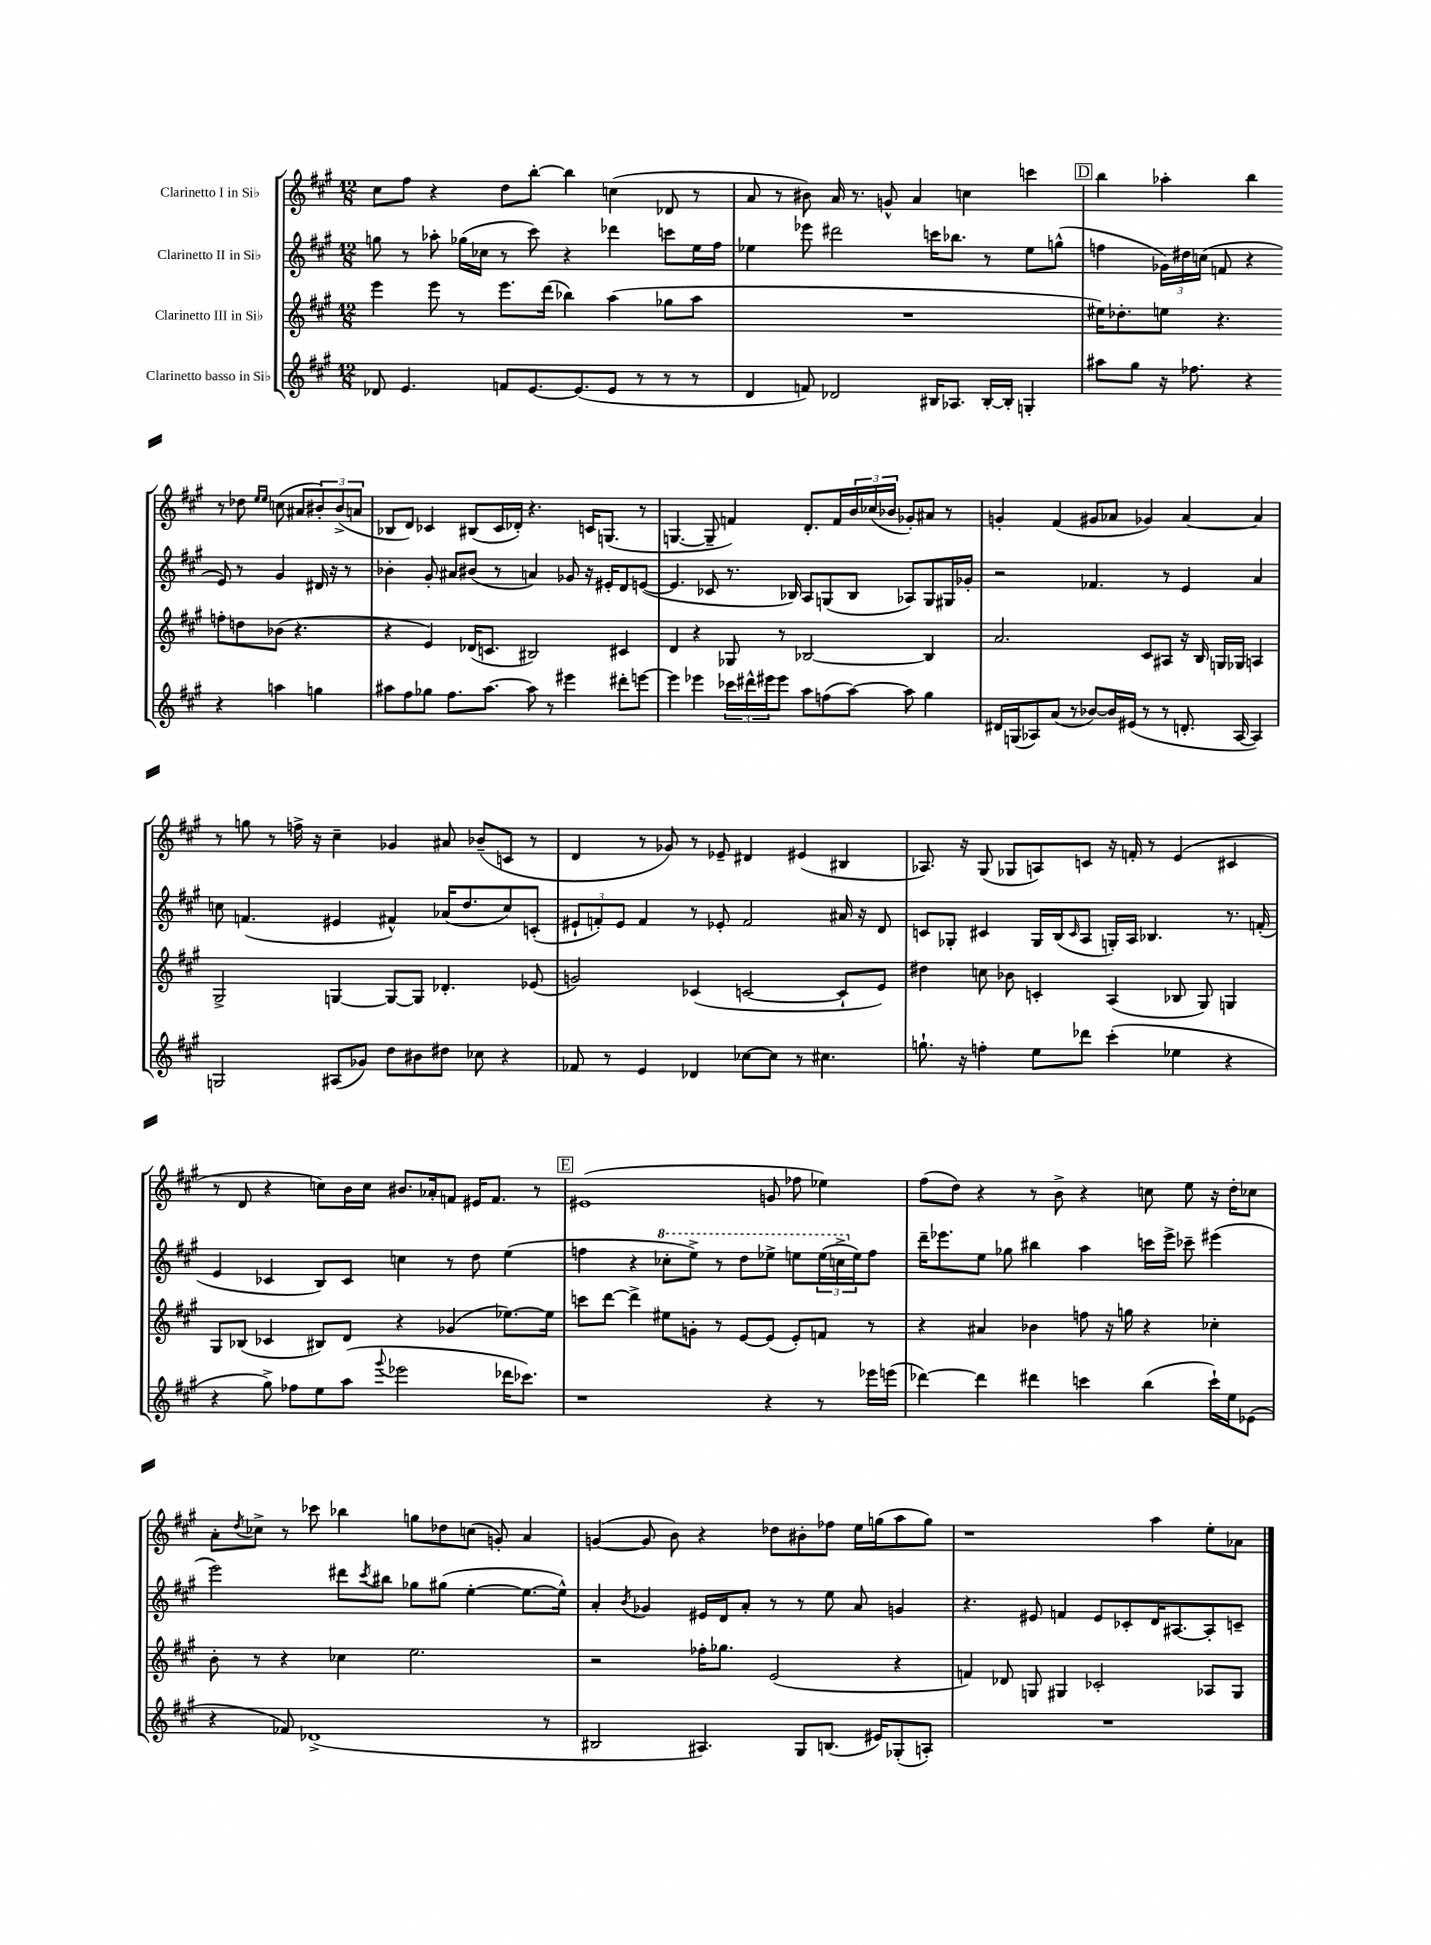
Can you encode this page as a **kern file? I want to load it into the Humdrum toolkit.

**kern	**kern	**kern	**kern
*part4	*part3	*part2	*part1
*staff4	*staff3	*staff2	*staff1
*I"Clarinetto basso in Si♭	*I"Clarinetto III in Si♭	*I"Clarinetto II in Si♭	*I"Clarinetto I in Si♭
*clefG2	*clefG2	*clefG2	*clefG2
*k[f#c#g#]	*k[f#c#g#]	*k[f#c#g#]	*k[f#c#g#]
*M12/8	*M12/8	*M12/8	*M12/8
=131	=131	=131	=131
8d-X/	4eee\	8ggn\	8cc#\L
4.e/	.	8r	8ff#\J
.	8eee\	8aa-X'\	4r
.	8r	(16gg-X\LL	.
.	.	16cc-X\JJ	.
8fn/L	8.eee\L	8r	8dd\L
[8.e/	.	8ccc#\)	[8bb'\J
.	(16ddd\Jk	.	.
.	4bb-X\)	4r	4bb\]
(8.e/]	.	.	.
8e/J	(4aa\	4ddd-X\	(4ccn\
8r	.	.	.
8r	8gg-X\L	8cccn\L	8d-X/
8r	8aa\J	16ee\L	8r
.	.	16ff#\JJ	.
=132	=132	=132	=132
4d/	1.r	4ee-X\	8a/
.	.	.	8r
8fn/)	.	8eee-X\	8b#X\)
2d-X/	.	2ddd#X\	16a/
.	.	.	8.r
.	.	.	8gn^^/
.	.	.	4a/
16B#X/KL	.	16cccn\KL	.
8.A-X/J	.	8.bb-X\J	.
.	.	.	4ccn\
[16B#'/LL	.	8r	.
16B#'/JJ]	.	.	.
4Gn'/	.	8ee-\L	4cccn\
.	.	(8ggn^^\J	.
!!LO:REH:place=s1:t=D
=133	=133	=133	=133
8aa#X\L	16ee#X\KL)	4ffn\	4bb\
.	8.dd-X'\	.	.
8gg#\J	.	.	.
16r	8een\J	24g-X\LL)	4aa-X'\
.	.	24dd#X\	.
8.ff-X\	.	.	.
.	.	(24ccn\JJ	.
.	4.r	8fn/	.
4r	.	4r	4bb\
4r	8ffn'\L	8e/)	8r
.	8ddn\	8r	8dd-X\
.	.	.	16qqee/LL
.	.	.	16qqee/JJ
4aan\	(8b-X\J	4g-/	(8ccn\
.	4.r	.	8a#X/L
4ggn\	.	16d#X/	12b#X'/)
.	.	16r	.
.	.	.	(12b#^/
.	.	8r	.
.	.	.	12an/J
!!LO:LB:g=z
=134	=134	=134	=134
8aa#X\L	4r	4b-X'\	8B-X/L
8ff#\	.	.	8d/J)
8gg-X\J	4e/)	8g#'/	4c-X/
8.ff#\L	.	8a#X/L	.
.	(16d-X/KL	(8b#X/J	(8B#X/L
[8.aa#\J	8.cn/J	.	.
.	.	8r	16c-/L
.	.	.	16d-X'/JJ)
8aa#\]	2B#X/)	4an/)	4.r
8r	.	.	.
4eee#X\	.	8g-X/	.
.	.	16r	16cn/KL
.	.	16e#X'/KL	(8.Gn/J
8ddd#X'\L	4c#X/	8d/	.
[8eeen\J	.	([8en/J	8r
=135	=135	=135	=135
4eee\]	4d/	4.e/]	[4.Gn/
4eee-X\	4r	.	.
.	.	8c-X/	8G~/]
24ccc-X\LL	8G-X/	8.r	4fn/)
24ddd#X^^\	.	.	.
24eee#X\J	.	.	.
8eee#\J	8r	.	.
.	.	16B-X/)	.
8aa\L	[2B-X/	8A/L	8.d'/L
(8ffn\	.	(8Gn/	.
.	.	.	16f/L
[8aa\J)	.	8B-/J	24b/
.	.	.	(24cc-X/
.	.	.	24b-X/JJ
8aa\]	.	8A-X/L)	8g-X'/L)
4gg#\	4B-/]	8G/	8a#X/J
.	.	16G#X/L	8r
.	.	16g-X'/JJ	.
=136	=136	=136	=136
16d#X/LL	2.a/	2r	4gn'/
(16Gn/J	.	.	.
8A-X/)	.	.	.
(8a/J	.	.	(4f#/
8r	.	.	.
[8b-X/L)	.	4.f-X/	8g#X/L
16b-/L]	.	.	8a-X/J
(16e#X/JJ	.	.	.
8r	8c#/L	.	4g-X/)
8r	8A#X/J	8r	.
8.dn'/	16r	4e/	[4a-/
.	16B/	.	.
.	16Gn/LL	.	.
[16A-/	16G-X/JJ	.	.
4A-/])	4An/	4a/	4a-/]
!!LO:LB:g=z
=137	=137	=137	=137
2Gn/	2G#^/	8ccn\	8r
.	.	(4.fn/	8ggn\
.	.	.	8r
.	.	.	16ffn^\
.	.	.	16r
(8A#X/L	[4Gn/	4e#X/	4cc#~\
8g-X/J)	.	.	.
8dd\L	8G/L_	4f#X^^/)	4g-X/
8b#X\	8G/J]	.	.
8dd#X\J	4.d-X'/	(16a-X/KL	8a#X/
.	.	8.dd/	.
8cc-X\	.	.	(8b-X~/L
4r	.	8cc/)	8cn/J
.	(8e-X/	(8cn'/J	8r
=138	=138	=138	=138
8f-X/	2gn/)	12e#X`/L	4d/
.	.	12fn'/)	.
8r	.	.	.
.	.	12e#/J	.
4e/	.	4f/	8r
.	.	.	8g-X/)
4d-X/	(4c-X/	8r	8r
.	.	8e-X'/	8e-X~/
[8cc-X\L	[2cn/	2f/	4d#X/
8cc-\J]	.	.	.
8r	.	.	(4e#X/
4.cc#X\	.	.	.
.	8c`/L]	16a#X/	4B#X/
.	.	16r	.
.	8e/J)	8d/	.
=139	=139	=139	=139
8.ggn`\	4dd#X\	8cn/L	8.A-X/)
.	.	8G-X'/J	.
16r	.	.	16r
4ffn'\	8ccn\	4c#X/	(8G#/
.	8b-X\	.	8G-X/L
8ee\L	4cn'/	16G-/LL	8An/)
.	.	(16B/J	.
.	.	16qqc#/	.
8ddd-X\J	.	8A/J	8cn/J
(4ccc#'\	(4A/	16Gn'/LL)	16r
.	.	16A/JJ	16fn'/
.	.	4.B-X/	8r
4ee-X\	8B-X/	.	(4e/
.	8G#/)	.	.
4r	4Gn/	8.r	4c#X/
.	.	(16fn'/	.
!!LO:LB:g=z
=140	=140	=140	=140
4r	8G#/L	4e/	8r
.	(8B-X/J	.	8d/
8gg#^\)	4c-X/	4c-X/	4r
8ff-X\L	.	.	.
8ee\	8B#X/L)	8B/L)	8ccn\L)
(8aa\J	8d/J	8c-/J	16b\L
.	.	.	16cc\JJ
8qqggg#/	.	.	.
2eee-X\	4r	4ccn\	8.b#X/L
.	.	.	16a-X'/k
.	(4g-X/	8r	8fn/J
.	.	8dd\	16e#X/KL
.	.	.	8.f/J
16ddd-X\KL	[8.ee-X\L)	(4ee\	.
8.ccc-X\J)	.	.	.
.	.	.	8r
.	16ee-\Jk]	.	.
!!LO:REH:place=s1:t=E
=141	=141	=141	=141
1r	8cccn\L	4ffn\	(1e#X
.	[8ddd\J	.	.
.	4ddd^\]	4r	.
*	*	*8va	*
.	8ee#X\L	8ccc-X'\L	.
.	8gn'\J	8eee^\J)	.
.	8r	8r	.
.	[8e/L	8ddd\L	.
4r	(8e/J]	8eee-X^\J	8gn/
.	8e'/L)	8eeen\L	8ff-X\
8r	8fn/J	(24eee\L	4ee-X\)
.	.	24cccn^\	.
*	*	*X8va	*
.	.	24ee\J)	.
16eee-X\LL	8r	8ff\J	.
(16eeen\JJ	.	.	.
=142	=142	=142	=142
[4ddd-X\)	4r	16ddd~\KL	(8ff#\L
.	.	8.eee-X\	.
.	.	.	8dd\J)
4ddd-\]	4a#X/	8ee\J	4r
.	.	8gg-X\	.
4ddd#X\	4b-X\	4bb#X\	8r
.	.	.	8b^\
4cccn\	8ffn\	4aa\	4r
.	16r	.	.
.	16ggn\	.	.
(4bb\	4r	16cccn\LL	8ccn\
.	.	16eee-^\JJ	.
.	.	8ccc-X~\	8ee\
16ccc`\LL)	4cc-X'\	(4eee#X\	16r
16ee\J	.	.	16dd'\KL
(8e-X\J	.	.	8cc-X\J
!!LO:LB:g=z
=143	=143	=143	=143
4r	8b'\	2eee\)	8a'\L
.	.	.	8qdd/
.	8r	.	8cc-X^\J
8f-X/)	4r	.	8r
(1d-X^	.	.	8ccc-X\
.	4cc-X\	8ddd#X\L	4bb-X\
.	.	8qccc#/	.
.	.	8bb#X\J	.
.	2.ee\	8gg-X\L	8ggn\L
.	.	(8gg#X\J	8dd-X\
.	.	[4ee'\	(8ccn\J
.	.	.	8gn'/)
.	.	8.ee\L_	4a/
8r	.	.	.
.	.	16ee^^\Jk])	.
=144	=144	=144	=144
2B#X/	2r	4a'/	([4gn/
.	.	8qb/	.
.	.	4g-X/	8g/]
.	.	.	8b\)
4.A#X/)	16ff-X'\KL	16e#X/LL	4r
.	8.gg-X\J	16d/J	.
.	.	8a'/J	.
.	(2e/	8r	8dd-X\L
8G#/L	.	8r	8b#X'\
(8.Bn/J	.	8ee\	8ff-X\J
.	.	8a/	16ee\LL
16e#X/KL)	.	.	(16ggn\J
(8G-X'/	4r	4gn/	8aa\
8An'/J)	.	.	8gg\J)
=145	=145	=145	=145
1.r	4fn/)	4.r	1r
.	8d-X/	.	.
.	8Gn/	8e#X/	.
.	4G#X/	4fn/	.
.	2c-X'/	8e#/L	.
.	.	8c-X'/	.
.	.	16d/K	4aa\
.	.	[8.A#X/	.
.	8A-X/L	8A#'/]	8ee'\L
.	8G#/J	8cn~/J	8a-X\J
==	==	==	==
*-	*-	*-	*-
